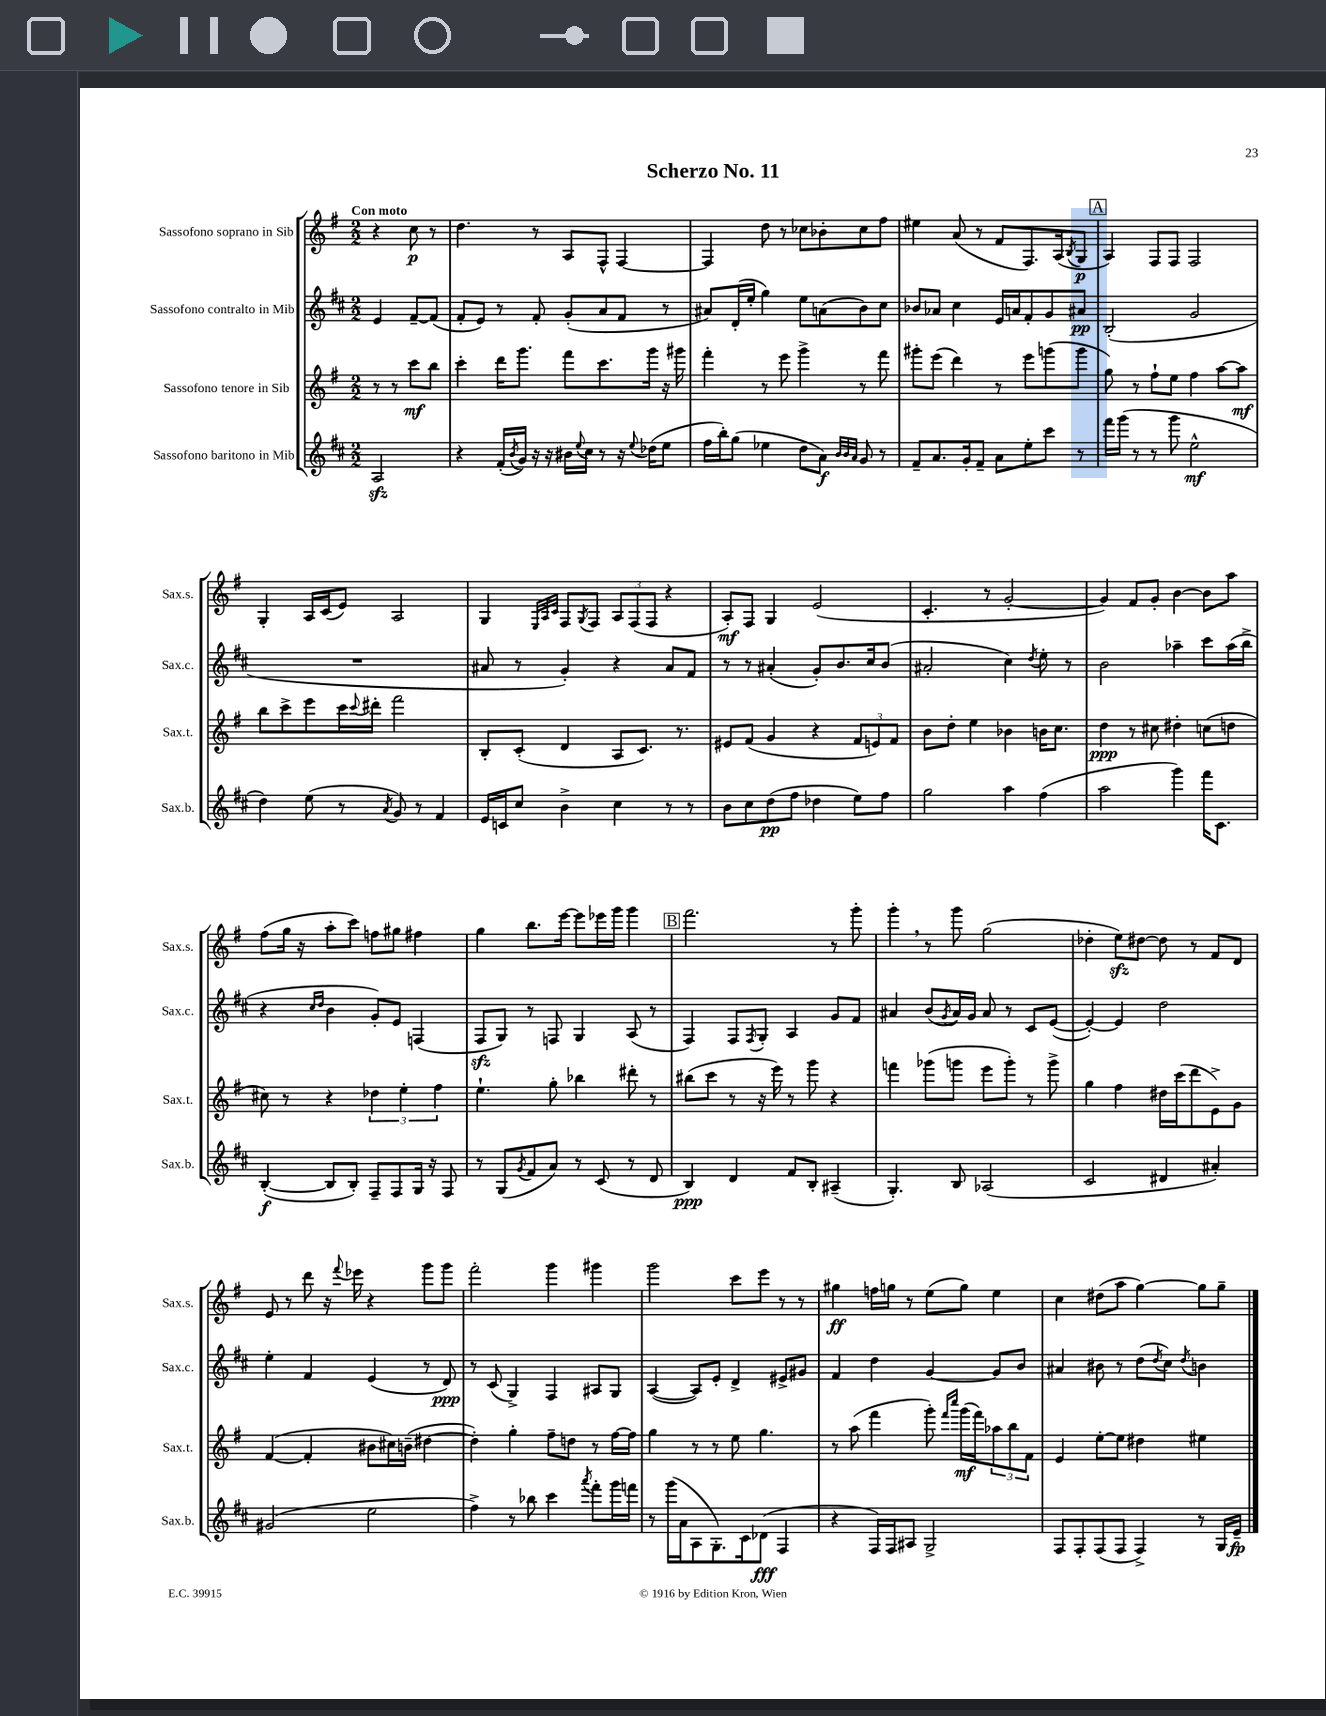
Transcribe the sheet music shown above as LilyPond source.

\header { title = "Scherzo No. 11" }
<<
\new StaffGroup <<
\new Staff = "s0" \with { instrumentName = "Sassofono soprano in Sib" shortInstrumentName = "Sax.s." } {
    \clef treble \key g \major \numericTimeSignature \time 2/2 \partial 2 \tempo "Con moto"
    r4 c''8\p r8 |
    d''4. r8 a8 fis8-^ fis4~ |
    fis4 d''8 r8 ces''8 bes'8-. ces''8 fis''8 |
    eis''4 a'8( r8 fis'8 fis8.) a16( \acciaccatura { b8 } g8\p |
    \mark \markup { \box "A" } a4) fis8 fis8 fis2 |
    g4-. a16 c'16( e'8) a2 |
    g4 \grace { e32 a32 c'32 } fis8 \acciaccatura { g8 } fis8 \tuplet 3/2 { a8 fis8( fis8 } r4 |
    a8-.\mf) fis8 g4 e'2( |
    c'4.-. r8 g'2~-. |
    g'4) fis'8 g'8-. b'4~ b'8 a''8 |
    fis''8( g''16 r16 a''8-. c'''8) f''8 gis''8 fis''4 |
    g''4 b''8. e'''16~ e'''8 ees'''16 g'''16 g'''4 |
    \mark \markup { \box "B" } fis'''2. r8 g'''8-. |
    g'''4-. \breathe r8 g'''8 g''2( |
    des''4-. e''8\sfz) dis''8~ dis''8 r8 fis'8 d'8 |
    e'8 r8 d'''8 r16 \appoggiatura { fis'''8 } ees'''16 r4 g'''8 g'''8 |
    fis'''2-. g'''4 gis'''4 |
    g'''2 c'''8 e'''8 r8 r8 |
    gis''4\ff f''16 g''16 r8 e''8( g''8) e''4 |
    c''4 dis''8( a''8 g''4~) g''8 g''8-- \bar "|." |
}
\new Staff = "s1" \with { instrumentName = "Sassofono contralto in Mib" shortInstrumentName = "Sax.c." } {
    \clef treble \key d \major \numericTimeSignature \time 2/2 \partial 2
    e'4 fis'8~-- fis'8( |
    fis'8-. e'8) r8 fis'8-. g'8-.( a'8 fis'8 r8 |
    ais'8) d'16-.( e''16-. g''4) e''8 a'8( b'8) cis''8 |
    bes'8 aes'8 cis''4 e'16 a'16 fis'8-. g'8 ais'8\pp |
    \mark \markup { \box "A" } b2-.( g'2 |
    R1 |
    ais'8 r8 g'4-.) r4 ais'8 fis'8 |
    r8 r8 ais'4-.( g'8-.) b'8. cis''16 b'8( |
    ais'2-. cis''4) \acciaccatura { d''8 } e''8-. r8 |
    b'2 aes''4-- cis'''8 aes''16( b''16-> |
    r4 \grace { cis''16 d''16 } b'4 g'8-.) e'8 f4( |
    fis8\sfz g8) r8 f8 g4 a8( r8 |
    \mark \markup { \box "B" } fis4) fis8 \acciaccatura { fis8 } g8-. a4 g'8 fis'8 |
    ais'4 b'8( \acciaccatura { g'8 } ais'16) g'16 ais'8 r8 cis'8 e'8~( |
    e'4~-.) e'4 d''2 |
    e''4-. fis'4 e'4( r8 d'8\ppp) |
    r8 cis'8( g4->) fis4 ais8 g8 |
    a4~( a8) e'8-. d'4-> eis'8-> gis'8 |
    fis'4 d''4 g'4~ g'8 b'8 |
    ais'4 bis'8 r8 d''8( \acciaccatura { d''8 } cis''8) \acciaccatura { d''8 } b'4 \bar "|." |
}
\new Staff = "s2" \with { instrumentName = "Sassofono tenore in Sib" shortInstrumentName = "Sax.t." } {
    \clef treble \key g \major \numericTimeSignature \time 2/2 \partial 2
    r8 r8 c'''8\mf b''8 |
    c'''4-. d'''16 g'''8. fis'''8 c'''8. g'''16 r16 gis'''16 |
    fis'''4-. r8 e'''8 g'''4-> r8 fis'''8 |
    gis'''8-. e'''8( d'''4) r8 e'''8 g'''8( g'''8 |
    \mark \markup { \box "A" } g''8) r8 fis''8-! e''8 fis''4 a''8~ a''8\mf |
    b''8 c'''8-> e'''8 c'''16 \appoggiatura { c'''8 } dis'''16-. fis'''2 |
    b8-. c'8-.( d'4 a8 c'8.) r8. |
    eis'8 fis'8( g'4 r4 \tuplet 3/2 { fis'8 e'8) fis'8 } |
    b'8 d''8-. e''4 bes'4 b'16 c''8. |
    d''4\ppp r8 cis''8 dis''4-. c''8( d''8 |
    cis''8) r8 r4 \tuplet 3/2 { des''4 e''4-. fis''4 } |
    e''4.-! g''8-. bes''4 dis'''8-. r8 |
    \mark \markup { \box "B" } bis''8( c'''8 r8 r16 e'''16) r8 g'''8 r4 |
    f'''4 ges'''8( g'''8 e'''8 g'''8-.) r8 g'''8-> |
    g''4 fis''4 dis''16 c'''16( d'''8 e'8->) g'8 |
    fis'4~( fis'4-. bis'8 cis''16) b'16--( dis''4~ |
    dis''4-.) g''4-. fis''8-- d''8 r8 fis''16~ fis''16 |
    g''4 r8 r8 e''8 g''4. |
    r8 a''8( fis'''4 g'''8-.) \grace { fis'''16 c''''16 } g'''16\mf( fis'''16) \tuplet 3/2 { aes''8 b''8 fis'8 } |
    e'4 e''8~-. e''8 dis''4 eis''4 \bar "|." |
}
\new Staff = "s3" \with { instrumentName = "Sassofono baritono in Mib" shortInstrumentName = "Sax.b." } {
    \clef treble \key d \major \numericTimeSignature \time 2/2 \partial 2
    a2\sfz |
    r4 fis'16-.( \acciaccatura { b'8 } g'16) r16 r16 bis'16 \appoggiatura { e''8 } cis''16 r8 r16 \appoggiatura { e''8 } des''16( e''8 |
    fis''16 b''16-.) g''8( ees''4 d''8 a'8\f) \grace { b'32 b'32 a'32 } g'8 r8 |
    fis'8-- a'8. g'16-. fis'8-- a'8 e''8-. cis'''8 r8 |
    \mark \markup { \box "A" } fis'''16 g'''16( r8 r8 g'''8 e''2-^\mf |
    d''4) e''8( r8 \acciaccatura { a'8 } g'8) r8 fis'4 |
    e'16 c'16 cis''8 b'4-> cis''4 r8 r8 |
    b'8 cis''8 d''8\pp( fis''8 des''4 e''8) fis''8 |
    g''2 a''4 fis''4( |
    a''2 g'''4) fis'''16 cis'8. |
    b4~-.\f( b8 b8-.) fis8-- fis8 g16 r16 fis8 |
    r8 g8( \acciaccatura { g'8 } fis'8 a'8) r8 cis'8( r8 d'8 |
    \mark \markup { \box "B" } b4\ppp) d'4 fis'8 b8-. ais4--( |
    g4.-.) b8 aes2( |
    cis'2 dis'4 ais'4-.) |
    gis'2( e''2 |
    fis''4->) r8 bes''8 cis'''4 \acciaccatura { a'''8 } fis'''8-. g'''16 f'''16 |
    r8 g'''16( a'16 a8 g8.-.) cis'16 des'8\fff( fis4 |
    r4 fis16) fis16 ais8 g2-> |
    fis8 fis8-. fis8( fis8 fis4->) r8 g16 e'16--\fp \bar "|." |
}
>>
>>
\layout { \context { \Score \remove "Bar_number_engraver" } }
